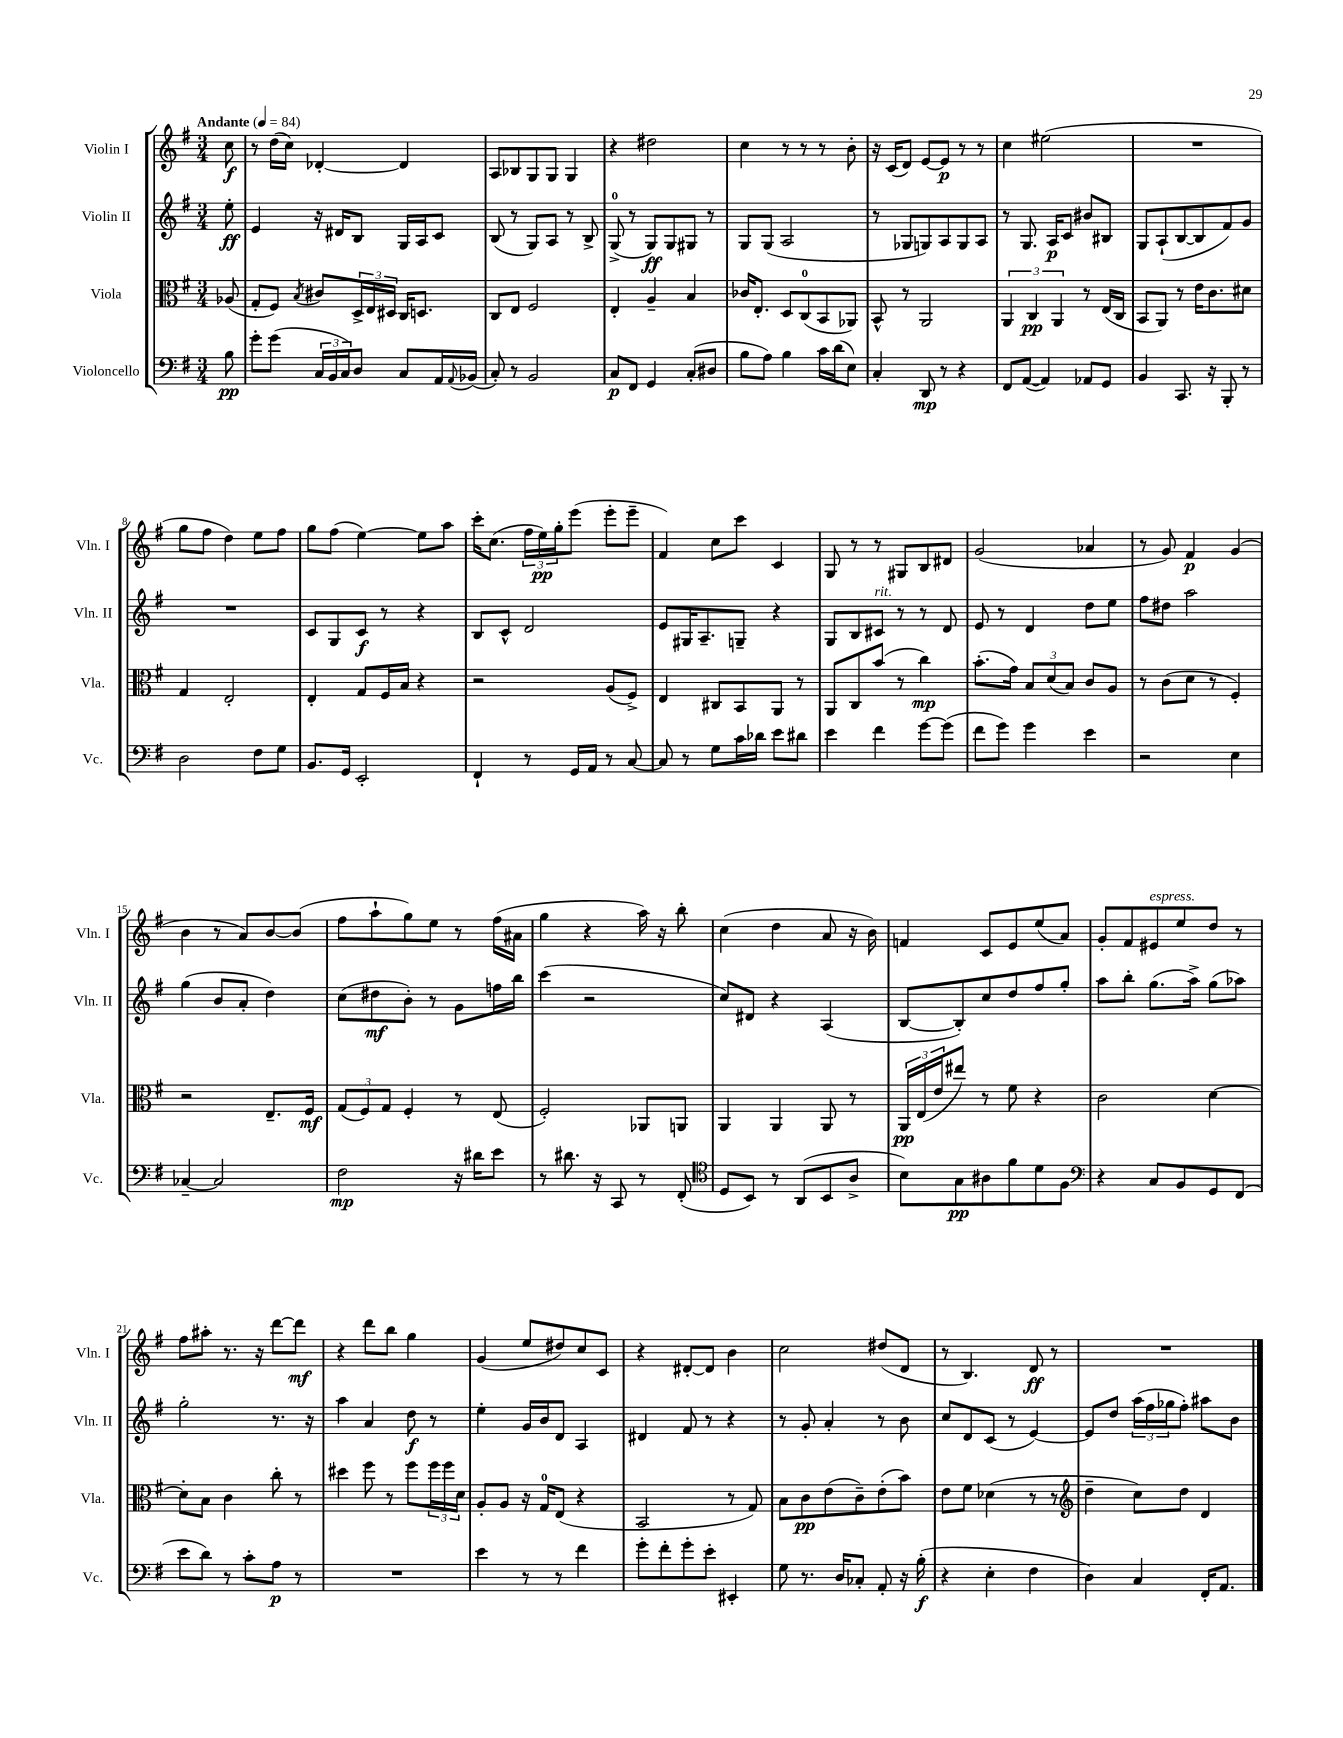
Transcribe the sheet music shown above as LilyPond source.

<<
\new StaffGroup <<
\new Staff = "s0" \with { instrumentName = "Violin I" shortInstrumentName = "Vln. I" } {
    \clef treble \key g \major \numericTimeSignature \time 3/4 \partial 8 \tempo "Andante" 4 = 84
    c''8\f |
    r8 d''16( c''16) des'4~-. des'4 |
    a8 bes8 g8 g8 g4 |
    r4 dis''2 |
    c''4 r8 r8 r8 b'8-. |
    r16 c'16( d'8) e'8~ e'8\p r8 r8 |
    c''4 eis''2( |
    R2. |
    g''8 fis''8 d''4) e''8 fis''8 |
    g''8 fis''8( e''4~) e''8 a''8 |
    c'''16-. c''8.( \tuplet 3/2 { fis''16 e''16\pp) g''16-. } e'''8( e'''8-. e'''8-- |
    fis'4) c''8 c'''8 c'4 |
    g8 r8 r8 gis8 b8 dis'8 |
    g'2( aes'4 |
    r8 g'8) fis'4\p g'4( |
    b'4 r8 a'8) b'8~ b'8( |
    fis''8 a''8-! g''8) e''8 r8 fis''16( ais'16 |
    g''4 r4 a''16) r16 b''8-. |
    c''4( d''4 a'8 r16 b'16) |
    f'4 c'8 e'8 e''8( a'8) |
    g'8-. fis'8 eis'8^\markup { \italic "espress." } e''8 d''8 r8 |
    fis''8 ais''8-. r8. r16 d'''8~ d'''8\mf |
    r4 d'''8 b''8 g''4 |
    g'4( e''8 dis''8) c''8 c'8 |
    r4 dis'8~-. dis'8 b'4 |
    c''2 dis''8( d'8 |
    r8 b4.) d'8\ff r8 |
    R2. \bar "|." |
}
\new Staff = "s1" \with { instrumentName = "Violin II" shortInstrumentName = "Vln. II" } {
    \clef treble \key g \major \numericTimeSignature \time 3/4 \partial 8
    e''8-.\ff |
    e'4 r16 dis'16 b8 g16 a16 c'8 |
    b8( r8 g8) a8 r8 b8-> |
    g8-0->( r8 g8\ff) g8 gis8 r8 |
    g8 g8( a2 |
    r8 ges8 g8) a8 g8 a8 |
    r8 g8. a16\p c'8 bis'8 bis8 |
    g8 a8-!( b8~ b8 fis'8) g'8 |
    R2. |
    c'8 g8 c'8\f r8 r4 |
    b8 c'8-^ d'2 |
    e'8 gis16 a8.-- g8-- r4 |
    g8 b8 cis'8^\markup { \italic "rit." } r8 r8 d'8 |
    e'8 r8 d'4 d''8 e''8 |
    fis''8 dis''8 a''2 |
    g''4( b'8 a'8-. d''4) |
    c''8( dis''8\mf b'8-.) r8 g'8 f''16 b''16 |
    c'''4( r2 |
    c''8) dis'8 r4 a4( |
    b8~ b8-.) c''8 d''8 fis''8 g''8-. |
    a''8 b''8-. g''8.( a''16->) g''8( aes''8) |
    g''2-. r8. r16 |
    a''4 a'4 d''8\f r8 |
    e''4-. g'16 b'16 d'8 a4 |
    dis'4 fis'8 r8 r4 |
    r8 g'8-. a'4-. r8 b'8 |
    c''8 d'8 c'8( r8 e'4~) |
    e'8 d''8 \tuplet 3/2 { a''16( fis''16 ges''16 } fis''8-.) ais''8 b'8 \bar "|." |
}
\new Staff = "s2" \with { instrumentName = "Viola" shortInstrumentName = "Vla." } {
    \clef alto \key g \major \numericTimeSignature \time 3/4 \partial 8
    aes8( |
    g8-. fis8) \acciaccatura { b8 } cis'8 \tuplet 3/2 { d16-> e16 dis16 } c16 d8. |
    c8 e8 fis2 |
    e4-. a4-- b4 |
    ces'16 e8.-. d8 c8-0( b,8 aes,8) |
    b,8-^ r8 a,2 |
    \tuplet 3/2 { a,4 c4\pp a,4 } r8 e16( c16 |
    b,8 a,8) r8 e'16 c'8. dis'8 |
    g4 e2-. |
    e4-. g8 fis16 b16 r4 |
    r2 a8( fis8->) |
    e4 cis8 b,8 a,8 r8 |
    a,8 c8 b'8( r8 c''4\mp) |
    b'8.-.( g'16) \tuplet 3/2 { b8 d'8( b8) } c'8 a8 |
    r8 c'8( d'8 r8 fis4-.) |
    r2 e8.-- fis16\mf |
    \tuplet 3/2 { g8( fis8) g8 } fis4-. r8 e8( |
    fis2-.) aes,8 a,8 |
    a,4 a,4 a,8 r8 |
    \tuplet 3/2 { a,16\pp e16( e'16 } eis''8) r8 fis'8 r4 |
    c'2 d'4~ |
    d'8-. b8 c'4 c''8-. r8 |
    dis''4 fis''8 r8 fis''8 \tuplet 3/2 { fis''16 fis''16 d'16 } |
    a8-. a8 r16 g16-0 e8( r4 |
    b,2 r8 g8) |
    b8 c'8\pp e'8( c'8--) e'8-.( b'8) |
    e'8 fis'8 des'4( r8 r8 |
    \clef treble d''4-- c''8) d''8 d'4 \bar "|." |
}
\new Staff = "s3" \with { instrumentName = "Violoncello" shortInstrumentName = "Vc." } {
    \clef bass \key g \major \numericTimeSignature \time 3/4 \partial 8
    b8\pp |
    g'8-. g'8( \tuplet 3/2 { c16 b,16 c16) } d8 c8 a,16 \appoggiatura { a,8 } bes,16( |
    c8-.) r8 b,2 |
    c8\p fis,8 g,4 c8-.( dis8 |
    b8 a8) b4 c'16 d'16( e8) |
    c4-. d,8\mp r8 r4 |
    fis,8 a,8~( a,4) aes,8 g,8 |
    b,4 c,8. r16 b,,8-. r8 |
    d2 fis8 g8 |
    b,8. g,16 e,2-. |
    fis,4-! r8 g,16 a,16 r8 c8~ |
    c8 r8 g8 c'16 des'16 e'8 dis'8 |
    e'4 fis'4 g'8~ g'8( |
    fis'8 g'8) g'4 e'4 |
    r2 e4 |
    ces4~-- ces2 |
    fis2\mp r16 dis'16 e'8 |
    r8 dis'8. r16 c,8 r8 fis,8-.( |
    \clef tenor d8 b,8) r8 a,8( b,8 a8-> |
    b8) g8\pp ais8 fis'8 d'8 fis8 |
    \clef bass r4 c8 b,8 g,8 fis,8( |
    e'8 d'8) r8 c'8-. a8\p r8 |
    R2. |
    e'4 r8 r8 fis'4 |
    g'8-. fis'8-. g'8-. e'8-. eis,4-. |
    g8 r8. d16 ces8-. a,8-. r16 b16-.\f( |
    r4 e4-. fis4 |
    d4) c4 fis,16-. a,8. \bar "|." |
}
>>
>>
